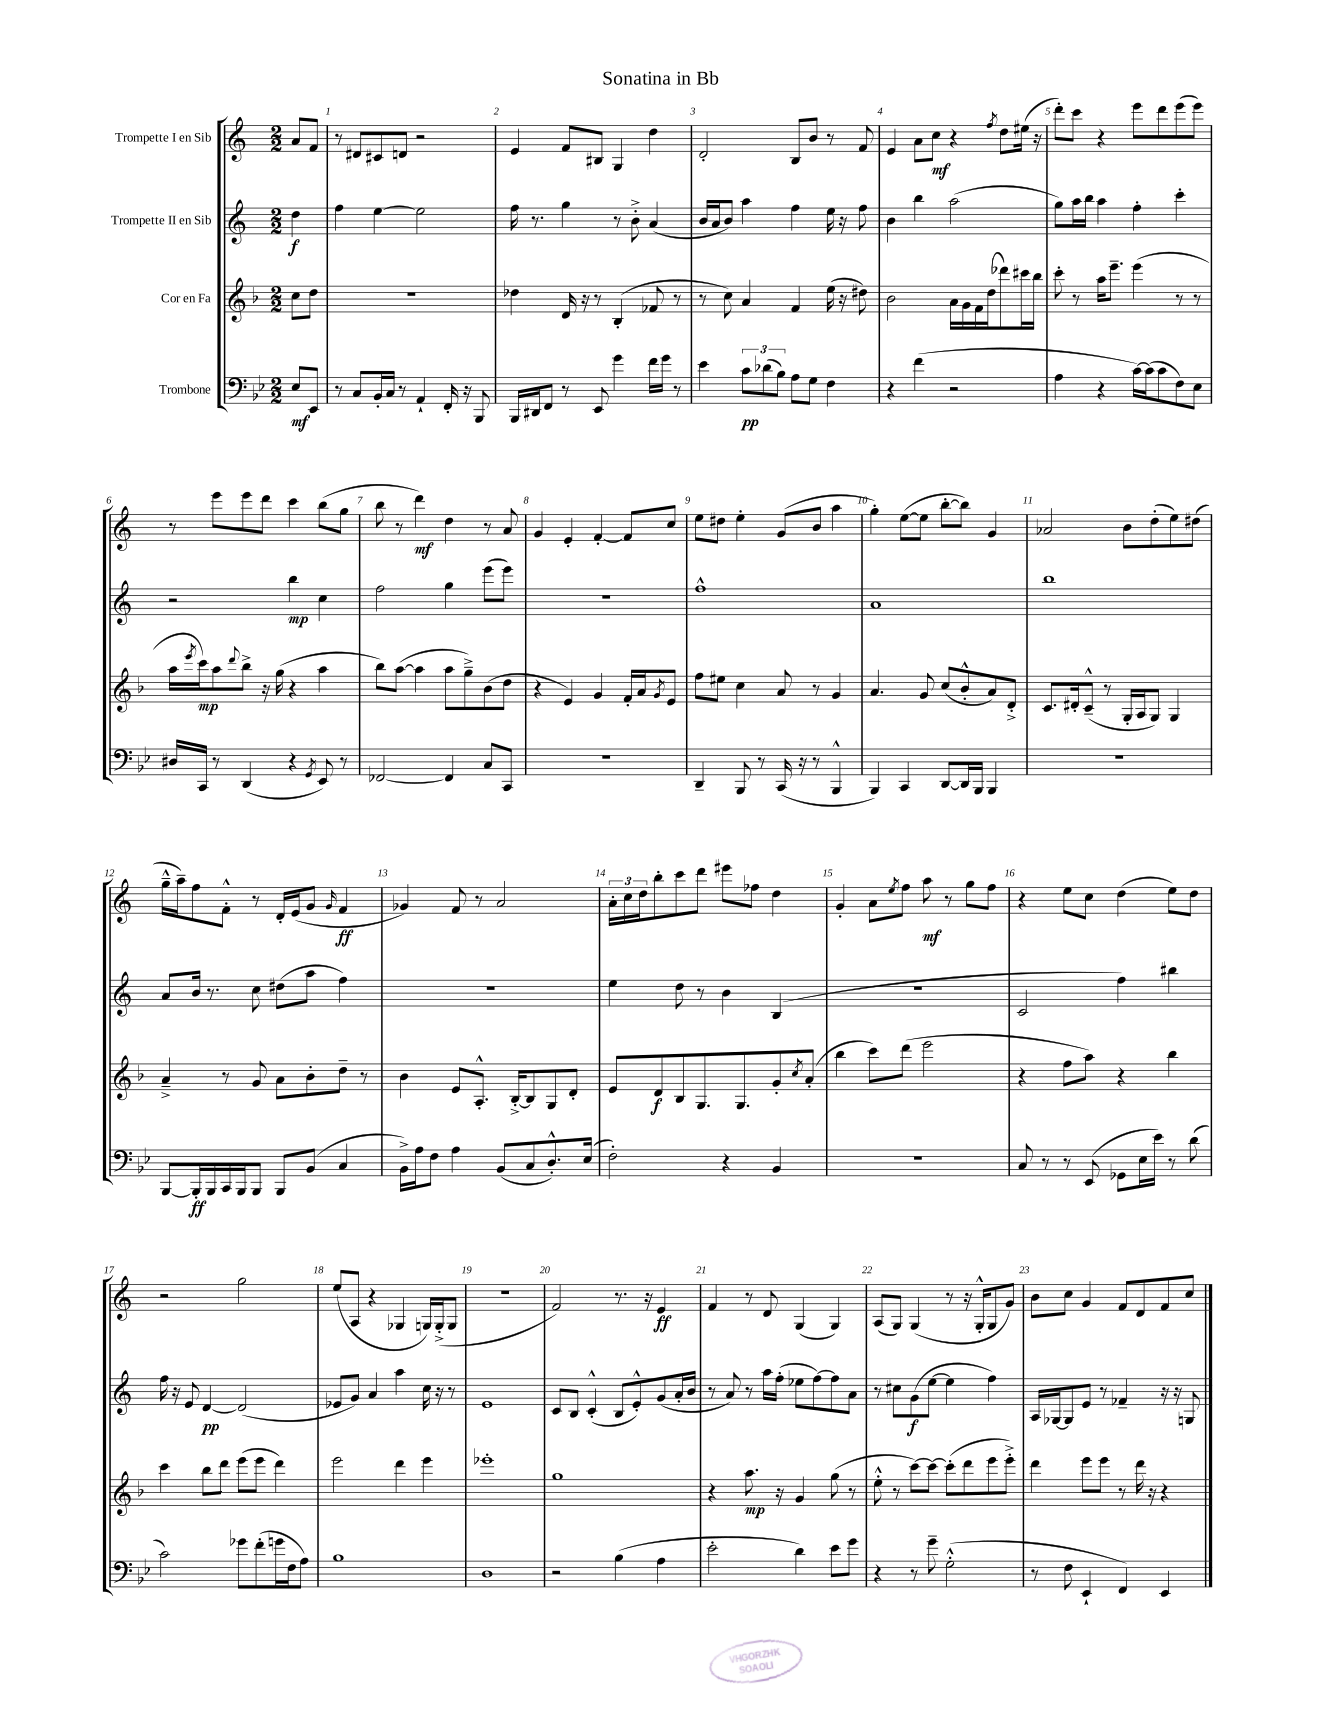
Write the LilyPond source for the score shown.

\header { title = "Sonatina in Bb" }
<<
\new StaffGroup <<
\new Staff = "s0" \with { instrumentName = "Trompette I en Sib" } {
    \clef treble \key c \major \numericTimeSignature \time 2/2 \partial 4
    a'8 f'8 |
    r8 dis'8 cis'8 d'8 r2 |
    e'4 f'8 bis8 g4 d''4 |
    d'2-. b8 b'8 r8 f'8 |
    e'4 a'8 c''8\mf r4 \acciaccatura { f''8 } d''8 eis''16( r16 |
    d'''8-.) c'''8 r4 e'''8 d'''8 e'''8( e'''8) |
    r8 e'''8 e'''8 d'''8 c'''4 b''8( g''8 |
    b''8 r8 d'''4\mf) d''4 r8 a'8 |
    g'4 e'4-. f'4~-. f'8 c''8 |
    e''8 dis''8 e''4-. g'8( b'8 a''4 |
    g''4-.) e''8~( e''8 b''8~-. b''8) g'4 |
    aes'2 b'8 d''8-.( e''8) dis''8( |
    g''16---^ a''16--) f''8 f'8-.-^ r8 d'16-. e'16( g'8 \grace { g'16 } f'4\ff |
    ges'4) f'8 r8 a'2 |
    \tuplet 3/2 { a'16-. c''16 d''16 } b''8-. c'''8 d'''8 eis'''8 fes''8 d''4 |
    g'4-. a'8 \acciaccatura { e''8 } f''8 a''8\mf r8 g''8 f''8 |
    r4 e''8 c''8 d''4( e''8) d''8 |
    r2 g''2 |
    e''8( a8 r4 ges4 g16) g16-.->( g8 |
    R1 |
    f'2) r8. r16 e'4\ff |
    f'4 r8 d'8 g4( g4) |
    a8( g8) g4( r8 r16 g16-.-^ g8 g'8) |
    b'8 c''8 g'4 f'8 d'8 f'8 c''8 \bar "|." |
}
\new Staff = "s1" \with { instrumentName = "Trompette II en Sib" } {
    \clef treble \key c \major \numericTimeSignature \time 2/2 \partial 4
    d''4\f |
    f''4 e''4~ e''2 |
    f''16 r8. g''4 r8 b'8-.-> a'4( |
    b'16 a'16 b'8) a''4 f''4 e''16 r16 f''8 |
    b'4 b''4 a''2( |
    g''8) a''16 b''16 a''4 f''4-. c'''4-. |
    r2 b''4\mp c''4 |
    f''2 g''4 e'''8( e'''8) |
    r1 |
    f''1-^ |
    a'1 |
    b''1 |
    a'8 b'16 r8. c''8 dis''8( a''8 f''4) |
    r1 |
    e''4 d''8 r8 b'4 b4( |
    r1 |
    c'2 f''4) bis''4 |
    f''16 r16 e'8 d'4~\pp d'2( |
    ees'8 g'8) a'4 a''4 c''16 r16 r8 |
    e'1 |
    c'8 b8 c'4-.-^( b8 e'8-.-^) g'8( a'16-. b'16 |
    r8 a'8) r8 a''16 f''16-.( ees''8 f''8~) f''8 a'8 |
    r8 cis''8 g'8\f( e''8~ e''4 f''4) |
    a16 ges16~ ges8 e'8 r8 fes'4-- r16 r16 g8 \bar "|." |
}
\new Staff = "s2" \with { instrumentName = "Cor en Fa" } {
    \clef treble \key f \major \numericTimeSignature \time 2/2 \partial 4
    c''8 d''8 |
    R1 |
    des''4 d'16 r16 r8 bes4-.( fes'8 r8 |
    r8 c''8) a'4 f'4 e''16( r16 dis''8) |
    bes'2 a'16 g'16 f'16 d''16( des'''8) cis'''16 bes''16 |
    c'''8-. r8 a''16 e'''8.-- e'''4( r8 r8 |
    a''16 \acciaccatura { e'''8 } c'''16\mp) a''8 \appoggiatura { d'''8 } bes''8-> r16 g''16( r4 a''4 |
    bes''8) a''8~( a''4 a''8 g''8--->) bes'8( d''8 |
    r4 e'4) g'4 f'16-. a'16 \acciaccatura { g'8 } e'8 |
    f''8 eis''8 c''4 a'8 r8 g'4 |
    a'4. g'8 c''8( bes'8-.-^ a'8) d'8-.-> |
    c'8. dis'16-. c'8---^( r8 g16-. a16 g8) g4 |
    a'4---> r8 g'8 a'8 bes'8-. d''8-- r8 |
    bes'4 e'8 a8.-.-^ bes16~-.-> bes8 g8 d'8-. |
    e'8 d'8\f bes8 g8. g8. g'8-. \acciaccatura { c''8 } a'8-.( |
    bes''4 c'''8) d'''8( e'''2 |
    r4 f''8 a''8) r4 bes''4 |
    c'''4 bes''8 d'''8 e'''8( e'''8 d'''4) |
    e'''2 d'''4 e'''4 |
    ees'''1-. |
    g''1 |
    r4 a''8.\mp r16 g'4 g''8( r8 |
    e''8-.-^ r8 c'''8~) c'''8~ c'''8-.( d'''8 e'''8 e'''8-.->) |
    d'''4 e'''8 e'''8 r8 d'''16 r16 r4 \bar "|." |
}
\new Staff = "s3" \with { instrumentName = "Trombone" } {
    \clef bass \key bes \major \numericTimeSignature \time 2/2 \partial 4
    ees8\mf ees,8 |
    r8 c8 bes,16-. c16 r8 a,4-! f,16-. r16 bes,,8 |
    bes,,16 dis,16 f,8 r8 ees,8 g'4 f'16 g'16 r8 |
    ees'4 \tuplet 3/2 { c'8\pp des'8( bes8) } a8 g8 f4 |
    r4 f'4( r2 |
    a4 r4 c'16~) c'16( c'8 f8) ees8 |
    dis16 c,16 r8 d,4( r4 \acciaccatura { g,8 } ees,8) r8 |
    fes,2~ fes,4 c8 c,8 |
    R1 |
    d,4-- bes,,8 r8 c,16( r16 r8 bes,,4-^ |
    bes,,4) c,4 d,8~ d,16 bes,,16 bes,,4 |
    R1 |
    bes,,8~ bes,,16-.\ff bes,,16 c,16 bes,,16 bes,,8 bes,,8 bes,8( c4 |
    bes,16->) a16 f8 a4 bes,8( c8 d8.-.-^) ees16( |
    f2-.) r4 bes,4 |
    r1 |
    c8 r8 r8 ees,8( ges,8 ees16 ees'16) r8 d'8( |
    c'2) ges'8 f'8-.( g'16 f16 a8) |
    bes1 |
    d1 |
    r2 bes4( a4 |
    ees'2-. d'4) ees'8 g'8 |
    r4 r8 g'8-- g2-.-^( |
    r8 f8 ees,4-! f,4) ees,4 \bar "|." |
}
>>
>>
\layout { \context { \Score \override BarNumber.break-visibility = ##(#f #t #t) barNumberVisibility = #all-bar-numbers-visible } }
